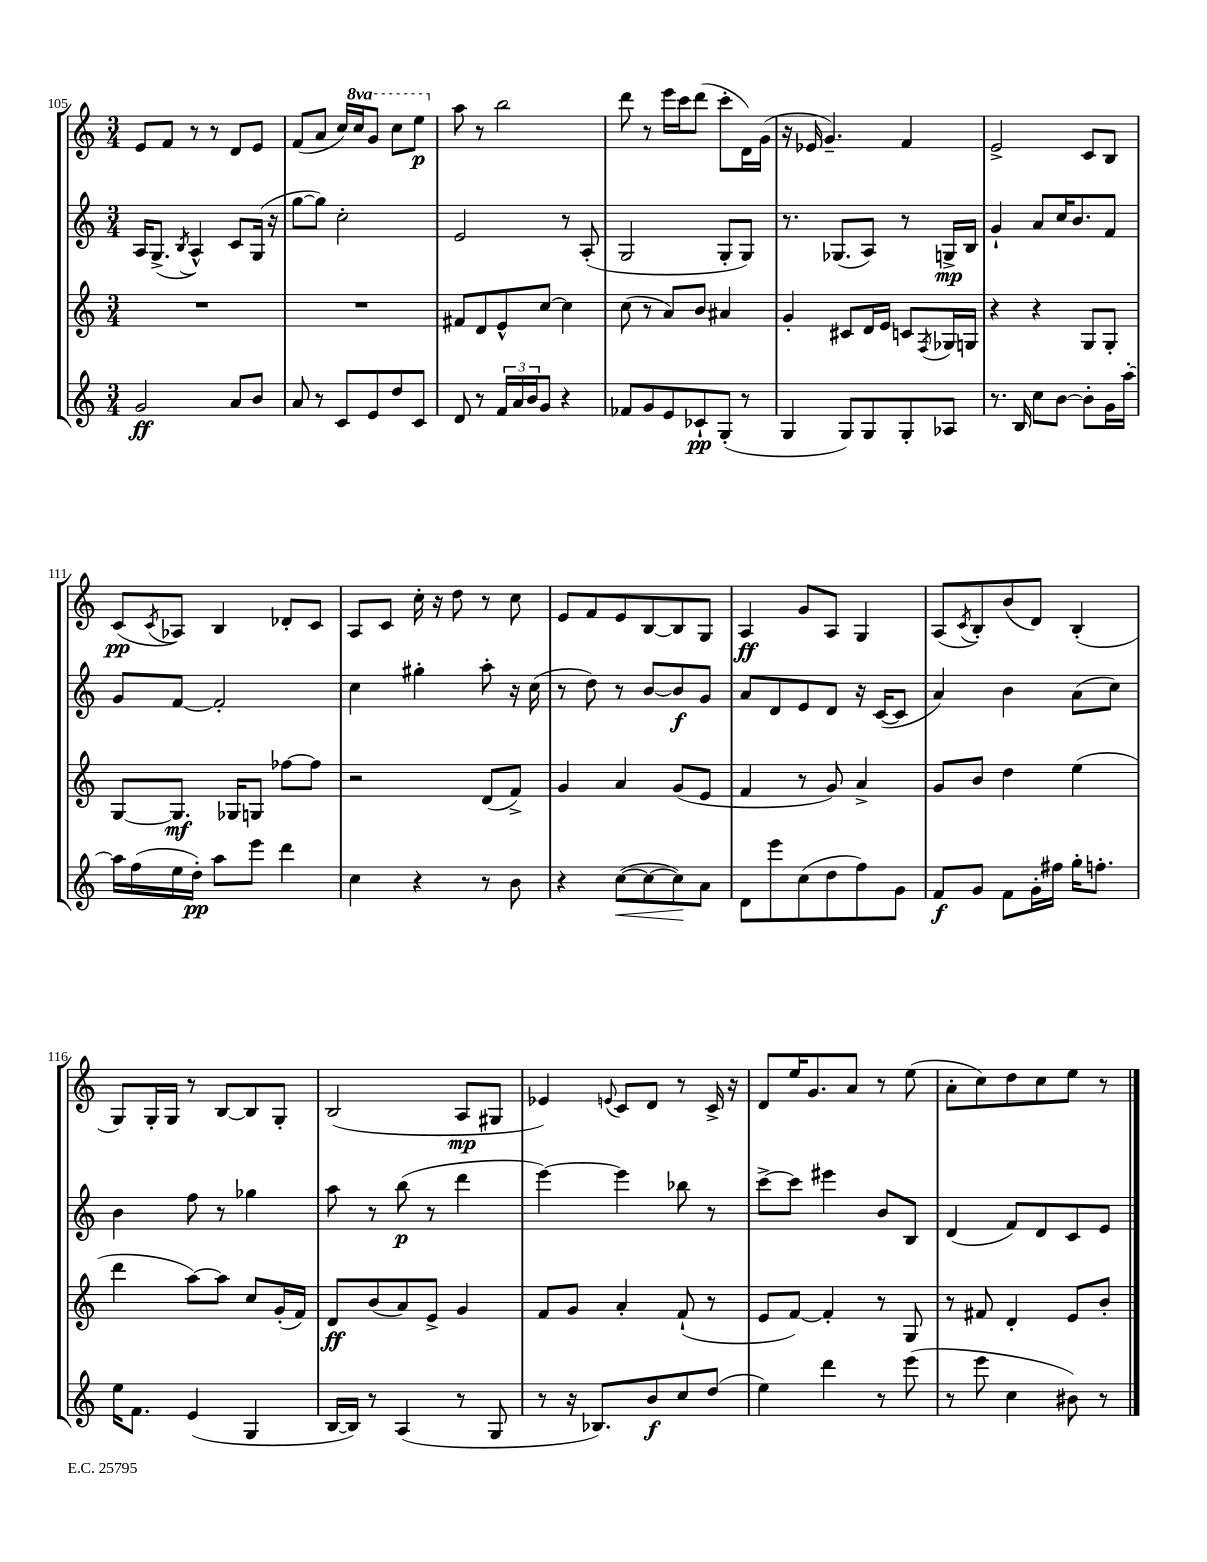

**kern	**dynam	**kern	**dynam	**kern	**dynam	**kern	**dynam
*part4	*part4	*part3	*part3	*part2	*part2	*part1	*part1
*staff4	*staff4	*staff3	*staff3	*staff2	*staff2	*staff1	*staff1
*clefG2	*	*clefG2	*	*clefG2	*	*clefG2	*
*k[]	*	*k[]	*	*k[]	*	*k[]	*
*M3/4	*	*M3/4	*	*M3/4	*	*M3/4	*
=105	=105	=105	=105	=105	=105	=105	=105
2g/	ff	2.r	.	16A/KL	.	8e/L	.
.	.	.	.	(8.G^/J	.	.	.
.	.	.	.	.	.	8f/J	.
.	.	.	.	8qB/	.	.	.
.	.	.	.	4A^^/)	.	8r	.
.	.	.	.	.	.	8r	.
8a/L	.	.	.	8c/L	.	8d/L	.
8b/J	.	.	.	(16G/Jk	.	8e/J	.
.	.	.	.	16r	.	.	.
=106	=106	=106	=106	=106	=106	=106	=106
8a/	.	2.r	.	[8gg\L	.	(8f/L	.
8r	.	.	.	8gg\J])	.	8a/J	.
8c/L	.	.	.	2cc'\	.	16cc/LL)	.
*	*	*	*	*	*	*8va	*
.	.	.	.	.	.	16ccc/J	.
8e/	.	.	.	.	.	8gg/J	.
8dd/	.	.	.	.	.	8ccc\L	.
8c/J	.	.	.	.	.	8eee\J	p
=107	=107	=107	=107	=107	=107	=107	=107
*	*	*	*	*	*	*X8va	*
8d/	.	8f#X/L	.	2e/	.	8aa\	.
8r	.	8d/	.	.	.	8r	.
24f/LL	.	8e^^/	.	.	.	2bb\	.
24a/	.	.	.	.	.	.	.
24b/J	.	.	.	.	.	.	.
8g/J	.	[8cc/J	.	.	.	.	.
4r	.	4cc\]	.	8r	.	.	.
.	.	.	.	(8A'/	.	.	.
=108	=108	=108	=108	=108	=108	=108	=108
8f-X/L	.	(8cc\	.	2G/	.	8ddd\	.
8g/	.	8r	.	.	.	8r	.
8e/	.	8a/L)	.	.	.	16eee\LL	.
.	.	.	.	.	.	16ccc\J	.
8c-X`/	pp	8b/J	.	.	.	(8ddd\J	.
(8G'/J	.	4a#X/	.	8G'/L	.	8ccc'\L	.
8r	.	.	.	8G/J)	.	16d\L)	.
.	.	.	.	.	.	(16g\JJ	.
=109	=109	=109	=109	=109	=109	=109	=109
4G/	.	4g'/	.	8.r	.	16r	.
.	.	.	.	.	.	16e-X/	.
.	.	.	.	.	.	4.g~/)	.
.	.	.	.	(8.G-X/L	.	.	.
8G/L)	.	8c#X/L	.	.	.	.	.
8G/	.	16d/L	.	8A/J)	.	.	.
.	.	16e/JJ	.	.	.	.	.
8G'/	.	8cn/L	.	8r	.	4f/	.
.	.	8qF/	.	.	.	.	.
8A-X/J	.	16G-X/L	.	16Gn^/LL	mp	.	.
.	.	16Gn/JJ	.	16B/JJ	.	.	.
=110	=110	=110	=110	=110	=110	=110	=110
8.r	.	4r	.	4g`/	.	2e^/	.
16B/	.	.	.	.	.	.	.
8cc\L	.	4r	.	8a/L	.	.	.
[8b\J	.	.	.	16cc/K	.	.	.
.	.	.	.	8.b/	.	.	.
8b'\L]	.	8G/L	.	.	.	8c/L	.
16g\L	.	8G'/J	.	8f/J	.	8B/J	.
[16aa'\JJ	.	.	.	.	.	.	.
!!LO:LB:g=z
=111	=111	=111	=111	=111	=111	=111	=111
16aa\LL]	.	[8G/L	.	8g/L	.	(8c/L	pp
(16ff\	.	.	.	.	.	.	.
.	.	.	.	.	.	8qc/	.
16ee\	.	8.G/J]	mf	[8f/J	.	8A-X/J)	.
16dd'\JJ)	pp	.	.	.	.	.	.
8aa\L	.	.	.	2f'/]	.	4B/	.
.	.	16G-X/KL	.	.	.	.	.
8eee\J	.	8Gn/J	.	.	.	.	.
4ddd\	.	[8ff-X\L	.	.	.	8d-X'/L	.
.	.	8ff-\J]	.	.	.	8c/J	.
=112	=112	=112	=112	=112	=112	=112	=112
4cc\	.	2r	.	4cc\	.	8A/L	.
.	.	.	.	.	.	8c/J	.
4r	.	.	.	4gg#X'\	.	16cc'\	.
.	.	.	.	.	.	16r	.
.	.	.	.	.	.	8dd\	.
8r	.	(8d/L	.	8aa'\	.	8r	.
8b\	.	8f^/J)	.	16r	.	8cc\	.
.	.	.	.	(16cc\	.	.	.
=113	=113	=113	=113	=113	=113	=113	=113
4r	.	4g/	.	8r	.	8e/L	.
.	.	.	.	8dd\)	.	8f/	.
!	!LO:HP:b	!	!	!	!	!	!
([8cc\L	<	4a/	.	8r	.	8e/	.
8cc\_	.	.	.	[8b/L	.	[8B/	.
8cc\])	.	(8g/L	.	8b/]	f	8B/]	.
8a\J	[	8e/J	.	8g/J	.	8G/J	.
=114	=114	=114	=114	=114	=114	=114	=114
8d\L	.	4f/	.	8a/L	.	4A/	ff
8eee\	.	.	.	8d/	.	.	.
(8cc\	.	8r	.	8e/	.	8g/L	.
8dd\	.	8g/)	.	8d/J	.	8A/J	.
8ff\)	.	4a^/	.	16r	.	4G/	.
.	.	.	.	([16c/KL	.	.	.
8g\J	.	.	.	8c/J]	.	.	.
=115	=115	=115	=115	=115	=115	=115	=115
8f/L	f	8g/L	.	4a/)	.	(8A/L	.
.	.	.	.	.	.	8qc/	.
8g/J	.	8b/J	.	.	.	8B'/)	.
8f\L	.	4dd\	.	4b\	.	(8b/	.
16g'\L	.	.	.	.	.	8d/J)	.
16ff#X\JJ	.	.	.	.	.	.	.
16gg'\KL	.	(4ee\	.	(8a\L	.	(4B'/	.
8.ffn'\J	.	.	.	.	.	.	.
.	.	.	.	8cc\J)	.	.	.
!!LO:LB:g=z
=116	=116	=116	=116	=116	=116	=116	=116
16ee\KL	.	4ddd\	.	4b\	.	8G/L)	.
8.f\J	.	.	.	.	.	.	.
.	.	.	.	.	.	16G'/L	.
.	.	.	.	.	.	16G/JJ	.
(4e/	.	[8aa\L)	.	8ff\	.	8r	.
.	.	8aa\J]	.	8r	.	[8B/L	.
4G/	.	8cc/L	.	4gg-X\	.	8B/]	.
.	.	(16g'/L	.	.	.	8G'/J	.
.	.	16f/JJ)	.	.	.	.	.
=117	=117	=117	=117	=117	=117	=117	=117
[16B/LL	.	8d/L	ff	8aa\	.	(2B/	.
16B/JJ])	.	.	.	.	.	.	.
8r	.	(8b/	.	8r	.	.	.
(4A/	.	8a/)	.	(8bb\	p	.	.
.	.	8e^/J	.	8r	.	.	.
8r	.	4g/	.	4ddd\	.	8A/L	mp
8G/	.	.	.	.	.	8G#X/J	.
=118	=118	=118	=118	=118	=118	=118	=118
8r	.	8f/L	.	[4eee\)	.	4e-X/)	.
16r	.	8g/J	.	.	.	.	.
8.B-X/L)	.	.	.	.	.	.	.
.	.	.	.	.	.	8qqen/	.
.	.	4a'/	.	4eee\]	.	8c/L	.
8b/	f	.	.	.	.	8d/J	.
8cc/	.	(8f`/	.	8bb-X\	.	8r	.
(8dd/J	.	8r	.	8r	.	16c^/	.
.	.	.	.	.	.	16r	.
=119	=119	=119	=119	=119	=119	=119	=119
4ee\)	.	8e/L	.	[8ccc^\L	.	8d/L	.
.	.	[8f/J)	.	8ccc\J]	.	16ee/K	.
.	.	.	.	.	.	8.g/	.
4ddd\	.	4f'/]	.	4eee#X\	.	.	.
.	.	.	.	.	.	8a/J	.
8r	.	8r	.	8b/L	.	8r	.
(8eee\	.	8G/	.	8B/J	.	(8ee\	.
=120	=120	=120	=120	=120	=120	=120	=120
8r	.	8r	.	(4d/	.	8a'\L	.
8eee\	.	8f#X/	.	.	.	8cc\)	.
4cc\	.	4d'/	.	8f/L)	.	8dd\	.
.	.	.	.	8d/	.	8cc\	.
8b#X\)	.	8e/L	.	8c/	.	8ee\J	.
8r	.	8b'/J	.	8e/J	.	8r	.
==	==	==	==	==	==	==	==
*-	*-	*-	*-	*-	*-	*-	*-
